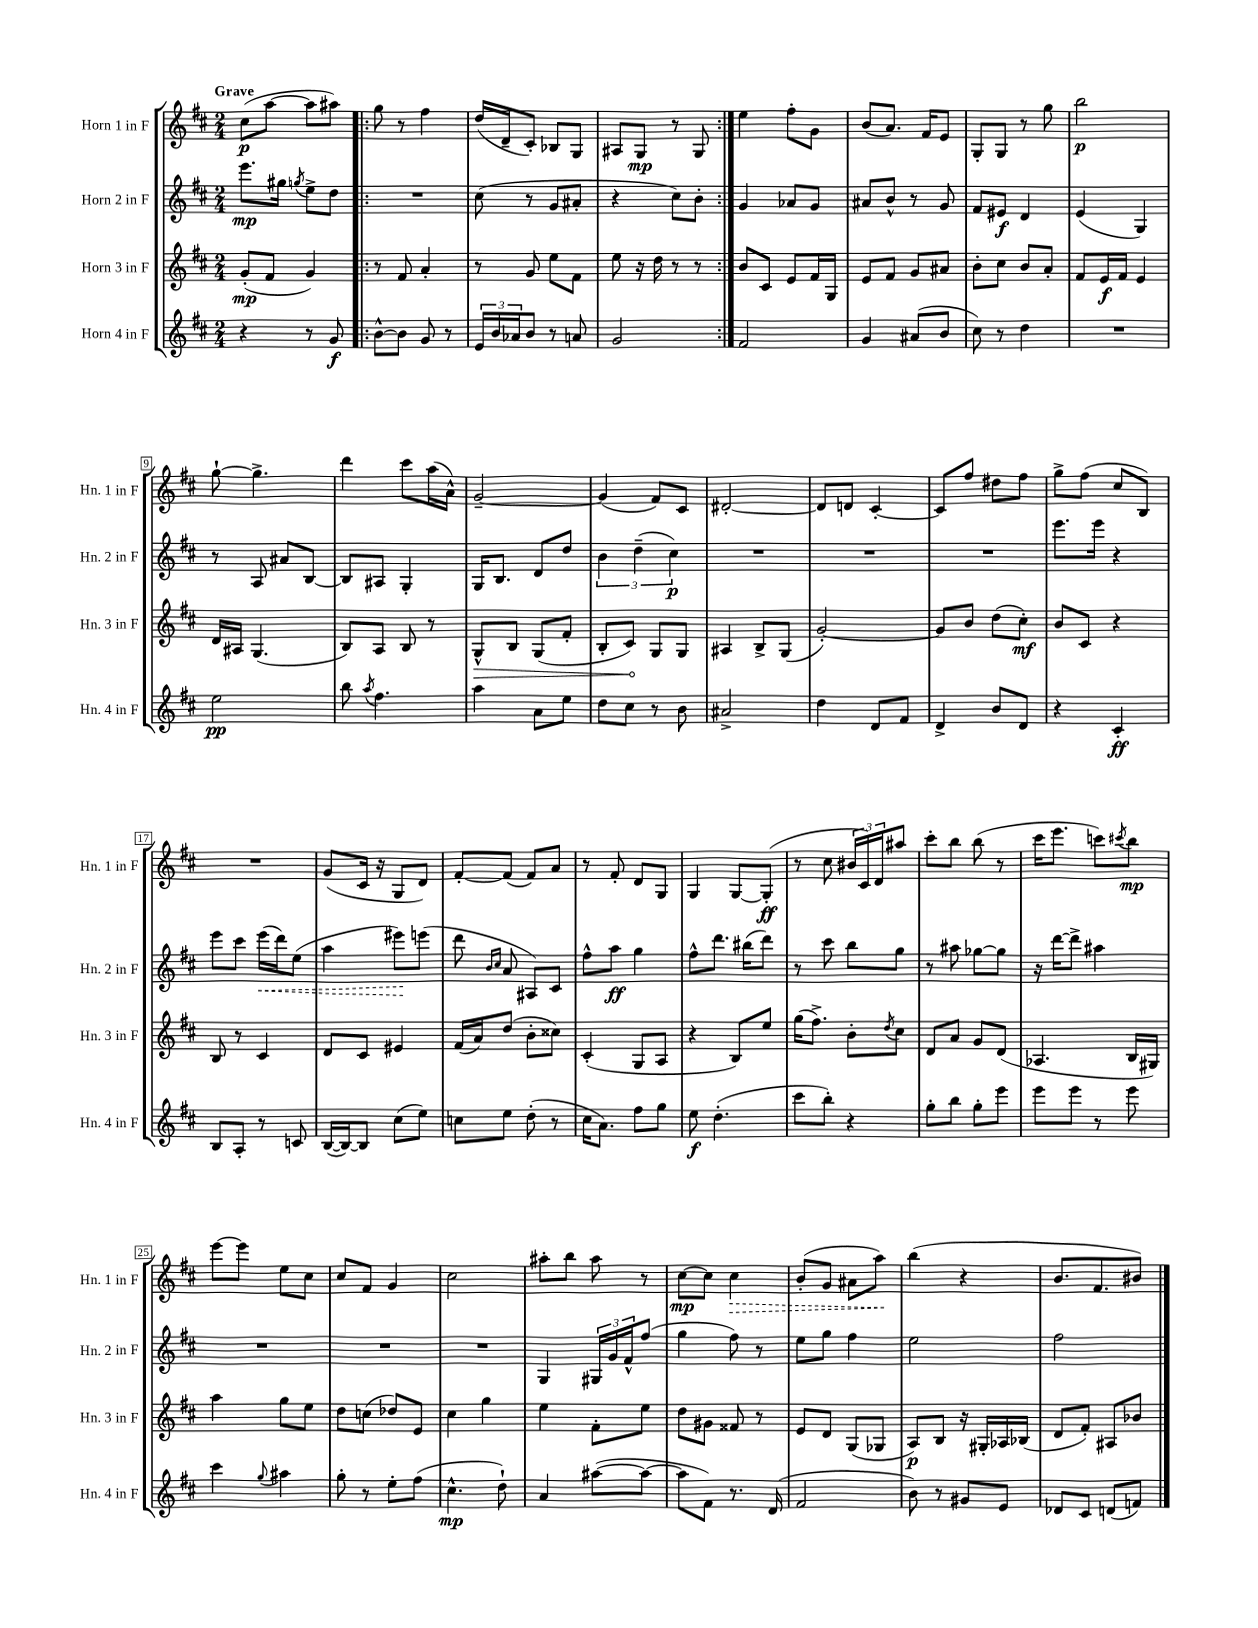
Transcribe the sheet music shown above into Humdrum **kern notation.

**kern	**dynam	**kern	**dynam	**kern	**dynam	**kern	**dynam
*part4	*part4	*part3	*part3	*part2	*part2	*part1	*part1
*staff4	*staff4	*staff3	*staff3	*staff2	*staff2	*staff1	*staff1
*I"Horn 4 in F	*	*I"Horn 3 in F	*	*I"Horn 2 in F	*	*I"Horn 1 in F	*
*I'Hn. 4 in F	*	*I'Hn. 3 in F	*	*I'Hn. 2 in F	*	*I'Hn. 1 in F	*
*clefG2	*	*clefG2	*	*clefG2	*	*clefG2	*
*k[f#c#]	*	*k[f#c#]	*	*k[f#c#]	*	*k[f#c#]	*
*M2/4	*	*M2/4	*	*M2/4	*	*M2/4	*
=1	=1	=1	=1	=1	=1	=1	=1
!	!	!	!	!	!	!LO:TX:a:B:t=Grave	!
4r	.	(8g'/L	mp	8.eee\L	mp	(8cc#\L	p
.	.	8f#/J	.	.	.	[8aa\J	.
.	.	.	.	16gg#X\Jk	.	.	.
.	.	.	.	8qggn/	.	.	.
8r	.	4g/)	.	8ee^\L	.	8aa\L]	.
8g/	f	.	.	8dd\J	.	8aa#X\J)	.
=2!|:	=2!|:	=2!|:	=2!|:	=2!|:	=2!|:	=2!|:	=2!|:
[8b^^\L	.	8r	.	2r	.	8gg\	.
8b\J]	.	8f#/	.	.	.	8r	.
8g/	.	4a'/	.	.	.	4ff#\	.
8r	.	.	.	.	.	.	.
=3	=3	=3	=3	=3	=3	=3	=3
24e/LL	.	8r	.	(8cc#\	.	(16dd/LL	.
24b/	.	.	.	.	.	.	.
.	.	.	.	.	.	16d~/J	.
24a-X/J	.	.	.	.	.	.	.
8b/J	.	8g/	.	8r	.	8c#'/J)	.
8r	.	8ee\L	.	8g/L	.	8B-X/L	.
8an/	.	8f#\J	.	8a#X'/J	.	8G/J	.
=4	=4	=4	=4	=4	=4	=4	=4
2g/	.	8ee\	.	4r	.	8A#X/L	.
.	.	16r	.	.	.	8G/J	mp
.	.	16dd\	.	.	.	.	.
.	.	8r	.	8cc#\L)	.	8r	.
.	.	8r	.	8b'\J	.	8G/	.
=5:|!	=5:|!	=5:|!	=5:|!	=5:|!	=5:|!	=5:|!	=5:|!
2f#/	.	8b/L	.	4g/	.	4ee\	.
.	.	8c#/J	.	.	.	.	.
.	.	8e/L	.	8a-X/L	.	8ff#'\L	.
.	.	16f#/L	.	8g/J	.	8g\J	.
.	.	16G/JJ	.	.	.	.	.
=6	=6	=6	=6	=6	=6	=6	=6
4g/	.	8e/L	.	8a#X/L	.	(8b/L	.
.	.	8f#/J	.	8b^^/J	.	8.a/J)	.
(8a#X/L	.	8g/L	.	8r	.	.	.
.	.	.	.	.	.	16f#/KL	.
8b/J	.	8a#X/J	.	8g/	.	8e/J	.
=7	=7	=7	=7	=7	=7	=7	=7
8cc#\)	.	8b'\L	.	8f#/L	.	8G'/L	.
8r	.	8cc#\J	.	8e#X/J	f	8G/J	.
4dd\	.	8b/L	.	4d/	.	8r	.
.	.	8a'/J	.	.	.	8gg\	.
=8	=8	=8	=8	=8	=8	=8	=8
2r	.	8f#/L	.	(4e/	.	2bb\	p
.	.	16e/L	f	.	.	.	.
.	.	16f#/JJ	.	.	.	.	.
.	.	4e/	.	4G/)	.	.	.
!!LO:LB:g=z
=9	=9	=9	=9	=9	=9	=9	=9
2ee\	pp	16d/LL	.	8r	.	[8gg`\	.
.	.	16A#X/JJ	.	.	.	.	.
.	.	(4.G/	.	8A/	.	4.gg^\]	.
.	.	.	.	8a#X/L	.	.	.
.	.	.	.	[8B/J	.	.	.
=10	=10	=10	=10	=10	=10	=10	=10
8bb\	.	8B/L)	.	8B/L]	.	4ddd\	.
8qaa/	.	.	.	.	.	.	.
4.ff#\	.	8A/J	.	8A#X/J	.	.	.
.	.	8B/	.	4G'/	.	8ccc#\L	.
.	.	8r	.	.	.	(16aa\L	.
.	.	.	.	.	.	16a^^\JJ)	.
=11	=11	=11	=11	=11	=11	=11	=11
!	!	!	!LO:HP:b	!	!	!	!
4aa\	.	8G^^/L	>	16G/KL	.	[2g~/	.
.	.	.	.	8.B/J	.	.	.
.	.	8B/J	.	.	.	.	.
8a\L	.	(8G/L	.	8d/L	.	.	.
8ee\J	.	8f#'/J	.	8dd/J	.	.	.
=12	=12	=12	=12	=12	=12	=12	=12
8dd\L	.	8B'/L	.	6b\	.	(4g/]	.
8cc#\J	.	8c#/J)	.	.	.	.	.
.	.	.	.	(6dd~\	.	.	.
8r	.	8G/L	]	.	.	8f#/L)	.
.	.	.	.	6cc#\)	p	.	.
8b\	.	8G/J	.	.	.	8c#/J	.
=13	=13	=13	=13	=13	=13	=13	=13
2a#X^/	.	4A#X/	.	2r	.	[2d#X'/	.
.	.	8B^/L	.	.	.	.	.
.	.	(8G/J	.	.	.	.	.
=14	=14	=14	=14	=14	=14	=14	=14
4dd\	.	[2g'/)	.	2r	.	8d#/L]	.
.	.	.	.	.	.	8dn/J	.
8d/L	.	.	.	.	.	[4c#'/	.
8f#/J	.	.	.	.	.	.	.
=15	=15	=15	=15	=15	=15	=15	=15
4d^/	.	8g/L]	.	2r	.	8c#/L]	.
.	.	8b/J	.	.	.	8ff#/J	.
8b/L	.	(8dd\L	.	.	.	8dd#X\L	.
8d/J	.	8cc#'\J)	mf	.	.	8ff#\J	.
=16	=16	=16	=16	=16	=16	=16	=16
4r	.	8b/L	.	8.eee\L	.	8gg^\L	.
.	.	8c#/J	.	.	.	(8ff#\J	.
.	.	.	.	16eee\Jk	.	.	.
4c#'/	ff	4r	.	4r	.	8cc#/L	.
.	.	.	.	.	.	8B/J)	.
!!LO:LB:g=z
=17	=17	=17	=17	=17	=17	=17	=17
8B/L	.	8B/	.	8eee\L	.	2r	.
8A'/J	.	8r	.	8ccc#\J	.	.	.
!	!	!	!	!	!LO:HP:b	!	!
8r	.	4c#/	.	(16eee\LL	<	.	.
.	.	.	.	16ddd\J)	.	.	.
8cn/	.	.	.	(8ee\J	.	.	.
=18	=18	=18	=18	=18	=18	=18	=18
([16B/LL	.	8d/L	.	4aa\	.	(8g/L	.
16B/J_)	.	.	.	.	.	.	.
8B/J]	.	8c#/J	.	.	.	16c#/Jk	.
.	.	.	.	.	.	16r	.
(8cc#\L	.	4e#X/	.	8eee#X\L)	.	8G/L	.
8ee\J)	.	.	.	(8eeen\J	[	8d/J)	.
=19	=19	=19	=19	=19	=19	=19	=19
8ccn\L	.	(16f#/LL	.	8ddd\	.	[8f#'/L	.
.	.	16a/J)	.	.	.	.	.
.	.	.	.	16qqb/LL	.	.	.
.	.	.	.	16qqcc#/JJ	.	.	.
8ee\J	.	(8dd/J	.	8a/	.	(8f#/J]	.
(8dd'\	.	8b'\L	.	8A#X/L)	.	8f#/L)	.
8r	.	8cc##X\J)	.	8c#/J	.	8a/J	.
=20	=20	=20	=20	=20	=20	=20	=20
16cc#\KL	.	(4c#'/	.	8ff#^^\L	.	8r	.
8.a\J)	.	.	.	.	.	.	.
.	.	.	.	8aa\J	ff	8f#'/	.
8ff#\L	.	8G/L	.	4gg\	.	8d/L	.
8gg\J	.	8A/J	.	.	.	8G/J	.
=21	=21	=21	=21	=21	=21	=21	=21
8ee\	f	4r	.	8ff#^^\L	.	4G/	.
(4.dd'\	.	.	.	8.ddd\J	.	.	.
.	.	8B/L)	.	.	.	[8G/L	.
.	.	.	.	(16bb#X\KL	.	.	.
.	.	8ee/J	.	8ddd\J)	.	(8G'/J]	ff
=22	=22	=22	=22	=22	=22	=22	=22
8ccc#\L	.	(16gg\KL	.	8r	.	8r	.
.	.	8.ff#^\J)	.	.	.	.	.
8bb'\J)	.	.	.	8ccc#\	.	8cc#\	.
4r	.	8b'\L	.	8bb\L	.	24b#X/LL	.
.	.	.	.	.	.	24c#/)	.
.	.	.	.	.	.	24d/J	.
.	.	8qdd/	.	.	.	.	.
.	.	8cc#\J	.	8gg\J	.	8aa#X/J	.
=23	=23	=23	=23	=23	=23	=23	=23
8gg'\L	.	8d/L	.	8r	.	8ccc#'\L	.
8bb\J	.	8a/J	.	8aa#X\	.	8bb\J	.
8gg'\L	.	8g/L	.	[8gg-X\L	.	(8bb\	.
8eee\J	.	(8d/J	.	8gg-\J]	.	8r	.
=24	=24	=24	=24	=24	=24	=24	=24
8eee\L	.	4.A-X/	.	16r	.	16ccc#\KL	.
.	.	.	.	[16ddd\KL	.	8.eee\J	.
8eee\J	.	.	.	8ddd^\J]	.	.	.
8r	.	.	.	4aa#X\	.	8cccn\L)	.
.	.	.	.	.	.	8qccc#X/	.
8eee\	.	16B/LL	.	.	.	8bb\J	mp
.	.	16G#X/JJ)	.	.	.	.	.
!!LO:LB:g=z
=25	=25	=25	=25	=25	=25	=25	=25
4ccc#\	.	4aa\	.	2r	.	[8eee\L	.
.	.	.	.	.	.	8eee\J]	.
8qqgg/	.	.	.	.	.	.	.
4aa#X\	.	8gg\L	.	.	.	8ee\L	.
.	.	8ee\J	.	.	.	8cc#\J	.
=26	=26	=26	=26	=26	=26	=26	=26
8gg'\	.	8dd\L	.	2r	.	8cc#/L	.
8r	.	(8ccn\J	.	.	.	8f#/J	.
8ee'\L	.	8dd-X/L)	.	.	.	4g/	.
(8ff#\J	.	8e/J	.	.	.	.	.
=27	=27	=27	=27	=27	=27	=27	=27
4.cc#^^\	mp	4cc#\	.	2r	.	2cc#\	.
.	.	4gg\	.	.	.	.	.
8dd`\)	.	.	.	.	.	.	.
=28	=28	=28	=28	=28	=28	=28	=28
4a/	.	4ee\	.	4G/	.	8aa#X'\L	.
.	.	.	.	.	.	8bb\J	.
([8aa#X\L	.	8f#'\L	.	24G#X/LL	.	8aa#\	.
.	.	.	.	24g/	.	.	.
.	.	.	.	24f#^^/J	.	.	.
8aa#\J_	.	8ee\J	.	(8ff#/J	.	8r	.
=29	=29	=29	=29	=29	=29	=29	=29
8aa#\L]	.	8dd\L	.	4gg\	.	[8cc#\L	mp
8f#\J)	.	8g#X\J	.	.	.	8cc#\J]	.
!	!	!	!	!	!	!	!LO:HP:b
8.r	.	8f##X/	.	8ff#\)	.	4cc#\	>
.	.	8r	.	8r	.	.	.
(16d/	.	.	.	.	.	.	.
=30	=30	=30	=30	=30	=30	=30	=30
2f#/	.	8e/L	.	8ee\L	.	(8b'/L	.
.	.	8d/J	.	8gg\J	.	8g/J	.
.	.	(8G/L	.	4ff#\	.	8a#X\L	.
.	.	8G-X/J	.	.	.	8aa\J)	.
.	.	.	.	.	.	.	]
=31	=31	=31	=31	=31	=31	=31	=31
8b\)	.	8A/L)	p	2ee\	.	(4bb\	.
8r	.	8B/J	.	.	.	.	.
8g#X/L	.	16r	.	.	.	4r	.
.	.	16G#X'/LL	.	.	.	.	.
8e/J	.	16A-X/	.	.	.	.	.
.	.	(16B-X/JJ	.	.	.	.	.
=32	=32	=32	=32	=32	=32	=32	=32
8d-X/L	.	8d/L	.	2ff#\	.	8.b/L	.
8c#/J	.	8f#'/J)	.	.	.	.	.
.	.	.	.	.	.	8.f#/	.
(8dn/L	.	8A#X/L	.	.	.	.	.
8fn/J)	.	8b-X/J	.	.	.	8b#X/J)	.
==	==	==	==	==	==	==	==
*-	*-	*-	*-	*-	*-	*-	*-
